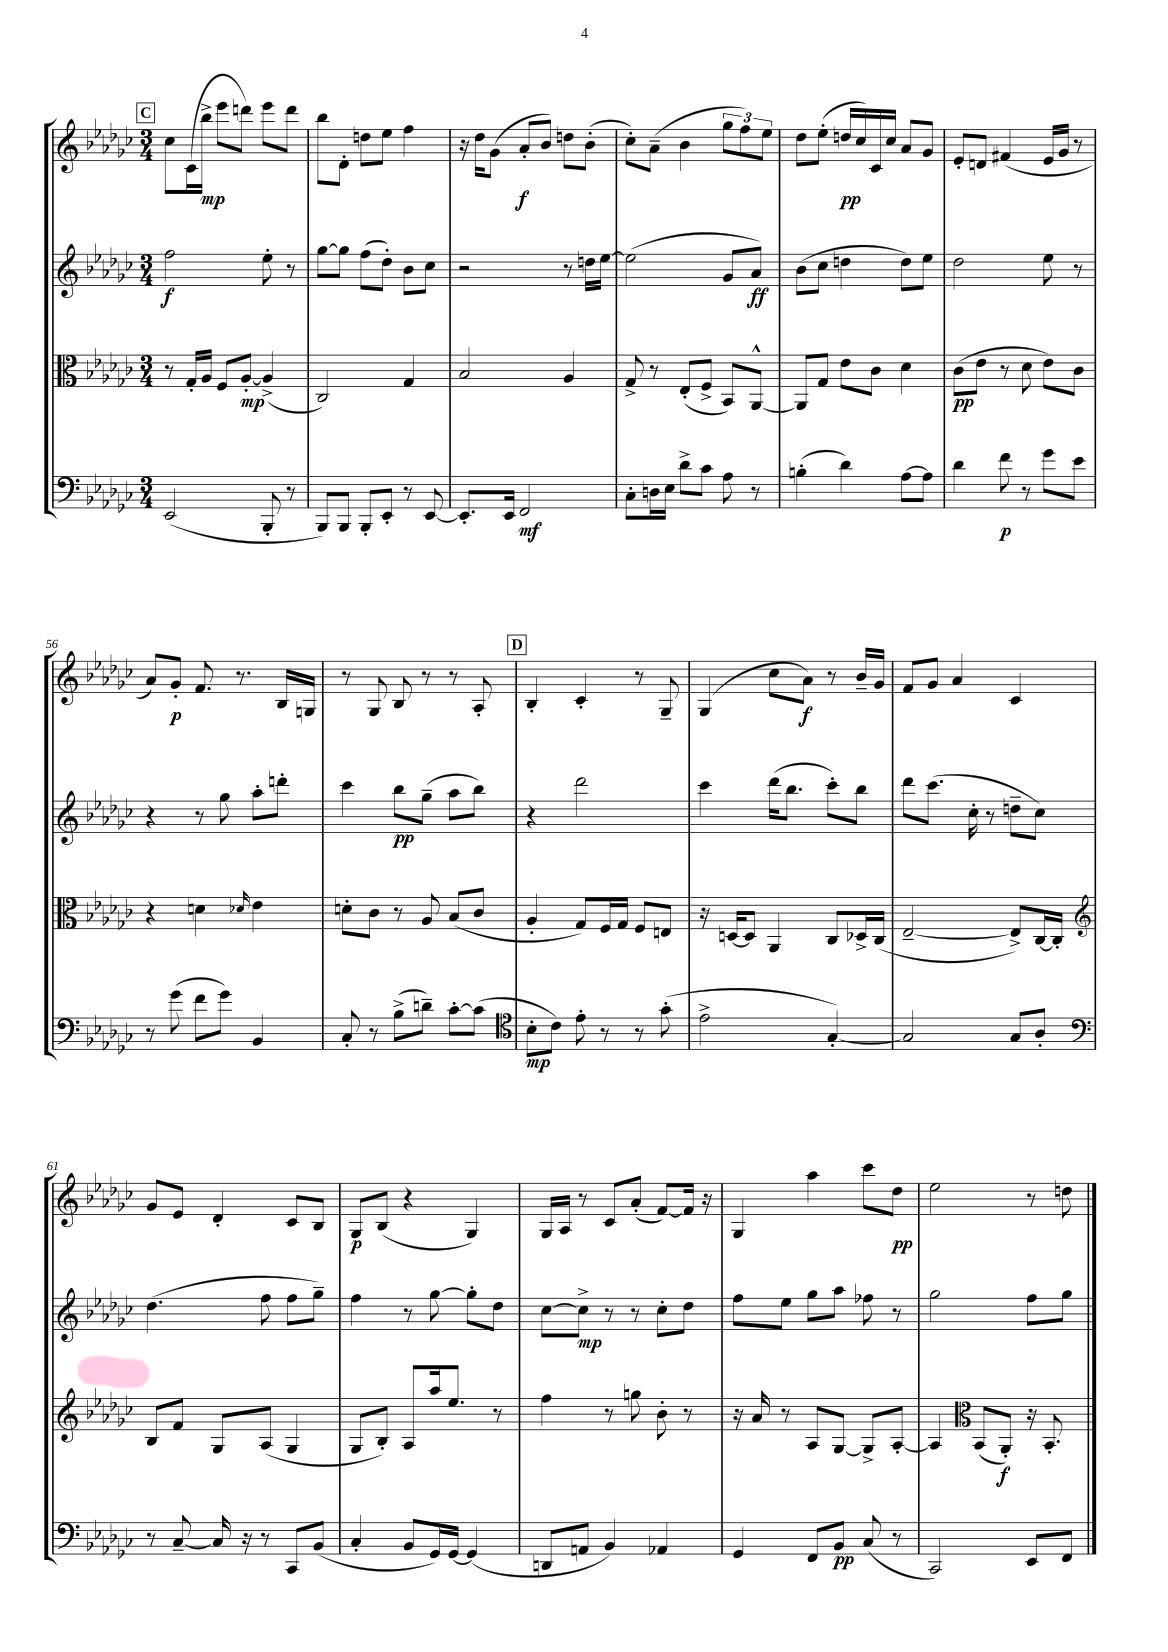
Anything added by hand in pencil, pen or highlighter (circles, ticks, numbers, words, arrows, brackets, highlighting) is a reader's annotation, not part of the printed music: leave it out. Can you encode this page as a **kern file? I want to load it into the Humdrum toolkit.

**kern	**kern	**kern	**kern
*staff4	*staff3	*staff2	*staff1
*clefF4	*clefC3	*clefG2	*clefG2
*k[b-e-a-d-g-c-]	*k[b-e-a-d-g-c-]	*k[b-e-a-d-g-c-]	*k[b-e-a-d-g-c-]
*M3/4	*M3/4	*M3/4	*M3/4
(2EE-/	8r	2ff\	8cc-\L
.	16G-'/LL	.	(16c-\L
.	16A-/JJ	.	16bb-^\JJ
.	8F/L	.	8eee-\L
.	[8A-'/J	.	8ddd\J)
8BBB-'/	(4A-^/]	8ee-'\	8eee-\L
8r	.	8r	8ddd\J
=	=	=	=
8BBB-/L)	2C-/)	[8gg-\L	8bb-\L
8BBB-/J	.	8gg-\]J	8d-'\J
8BBB-'/L	.	(8ff\L	8dd\L
8EE-'/J	.	8dd-'\J)	8ee-\J
8r	4G-/	8b-\L	4ff\
[8EE-/	.	8cc-\J	.
=	=	=	=
8.EE-'/]L	2B-/	2r	16r
.	.	.	16dd-\LK
.	.	.	(8g-\J
16EE-/Jk	.	.	.
2FF/	.	.	8a-'/L
.	.	.	8b-/J)
.	4A-/	8r	8dd\L
.	.	16dd\LL	(8b-'\J
.	.	[16ee-\JJ	.
=	=	=	=
8C-'\L	8G-^/	(2ee-\]	8cc-'\L)
16D\L	8r	.	(8a-~\J
16E-\JJ	.	.	.
8d-^\L	(8E-'/L	.	4b-\
8c-\J	8F^/J	.	.
8A-\	8BB-/L)	8g-/L	12gg-\L
.	.	.	12ff\)
8r	[8AA-^^/J	8a-/J)	.
.	.	.	12ee-\J
=	=	=	=
(4B'\	8AA-/]L	(8b-\L	8dd-\L
.	8G-/J	8cc-\J	(8ee-'\J
4d-\)	8e-\L	4dd\	16dd/LL
.	.	.	16cc-/)
.	8c-\J	.	16c-/
.	.	.	16cc-/JJ
[8A-\L	4d-\	8dd\L)	8a-/L
8A-\]J	.	8ee-\J	8g-/J
=	=	=	=
4d-\	(8c-\L	2dd-\	8e-'/L
.	8e-\J	.	8d/J
8f\	8r	.	(4f#/
8r	8d-\	.	.
8g-\L	8e-\L)	8ee-\	16e-/LL
.	.	.	16g-/JJ
8e-\J	8c-\J	8r	8r
=	=	=	=
8r	4r	4r	8a-/L)
(8g-\	.	.	8g-'/J
8f\L	4d\	8r	8.f/
8g-\J)	.	8gg-\	.
.	.	.	8.r
.	16qqd-/	.	.
4BB-/	4e-\	8aa-'\L	.
.	.	8ddd'\J	16B-/LL
.	.	.	16G/JJ
=	=	=	=
8C-'/	8d'\L	4ccc-\	8r
8r	8c-\J	.	8G-/
(8B-^\L	8r	8bb-\L	8B-/
8d~\J)	8A-/	(8gg-~\J	8r
[8c-'\L	(8B-/L	8aa-\L	8r
(8c-\]J	8c-/J	8bb-\J)	8A-'/
=	=	=	=
*clefC4	*	*	*
8B-'\L	4A-'/	4r	4B-'/
8c-\J)	.	.	.
8e-'\	8G-/L)	2ddd-\	4c-'/
8r	16F/L	.	.
.	16G-/JJ	.	.
8r	8F/L	.	8r
(8g-'\	8E/J	.	8G-~/
=	=	=	=
2e-^\	16r	4ccc-\	(4G-/
.	[16D/LK	.	.
.	8D/]J	.	.
.	4AA-/	(16ddd-\LK	8cc-\L
.	.	8.bb-\J	.
.	.	.	8a-\J)
[4G-'/)	8C-/L	8ccc-'\L)	8r
.	16D-^/L	8bb-\J	16b-~/LL
.	(16C-/JJ	.	16g-/JJ
=	=	=	=
2G-/]	[2E-~/	8ddd-\L	8f/L
.	.	(8.ccc-\J	8g-/J
.	.	.	4a-/
.	.	16cc-'\	.
.	.	8r	.
8G-/L	8E-^/]L)	8dd~\L	4c-/
8A-'/J	[16C-/L	8cc-\J)	.
.	16C-'/]JJ	.	.
=	=	=	=
*clefF4	*clefG2	*	*
8r	8B-/L	(4.dd-\	8g-/L
[8C-~/	8f/J	.	8e-/J
16C-/]	8G-/L	.	4d-'/
16r	.	.	.
8r	(8A-/J	8ff\	.
8CC-/L	4G-/	8ff\L	8c-/L
(8BB-/J	.	8gg-~\J)	8B-/J
=	=	=	=
4C-'/	8G-/L	4ff\	8G-/L
.	8B-'/J)	.	(8B-/J
8BB-/L	8A-/L	8r	4r
16GG-/L)	16aa-/k	[8gg-\	.
[16GG-/JJ	8.ee-/J	.	.
(4GG-/]	.	8gg-'\]L	4G-/)
.	8r	8dd-\J	.
=	=	=	=
8DD/L	4ff\	[8cc-\L	16G-/LL
.	.	.	16A-/JJ
8AA/J	.	8cc-^\]J	8r
4BB-/)	8r	8r	8c-/L
.	8gg\	8r	(8a-'/J
4AA-/	8b-'\	8cc-'\L	[8f/L)
.	8r	8dd-\J	16f/]Jk
.	.	.	16r
=	=	=	=
4GG-/	16r	8ff\L	4G-/
.	16a-/	.	.
.	8r	8ee-\J	.
8FF/L	8A-/L	8gg-\L	4aa-\
8BB-/J	[8G-/J	8aa-\J	.
(8C-/	8G-^/]L	8ff-\	8ccc-\L
8r	[8A-'/J	8r	8dd-\J
=	=	=	=
2CC-/)	4A-/]	2gg-\	2ee-\
*	*clefC3	*	*
.	(8BB-/L	.	.
.	8AA-'/J)	.	.
8EE-/L	16r	8ff\L	8r
.	8.BB-'/	.	.
8FF/J	.	8gg-\J	8dd\
==	==	==	==
*-	*-	*-	*-
